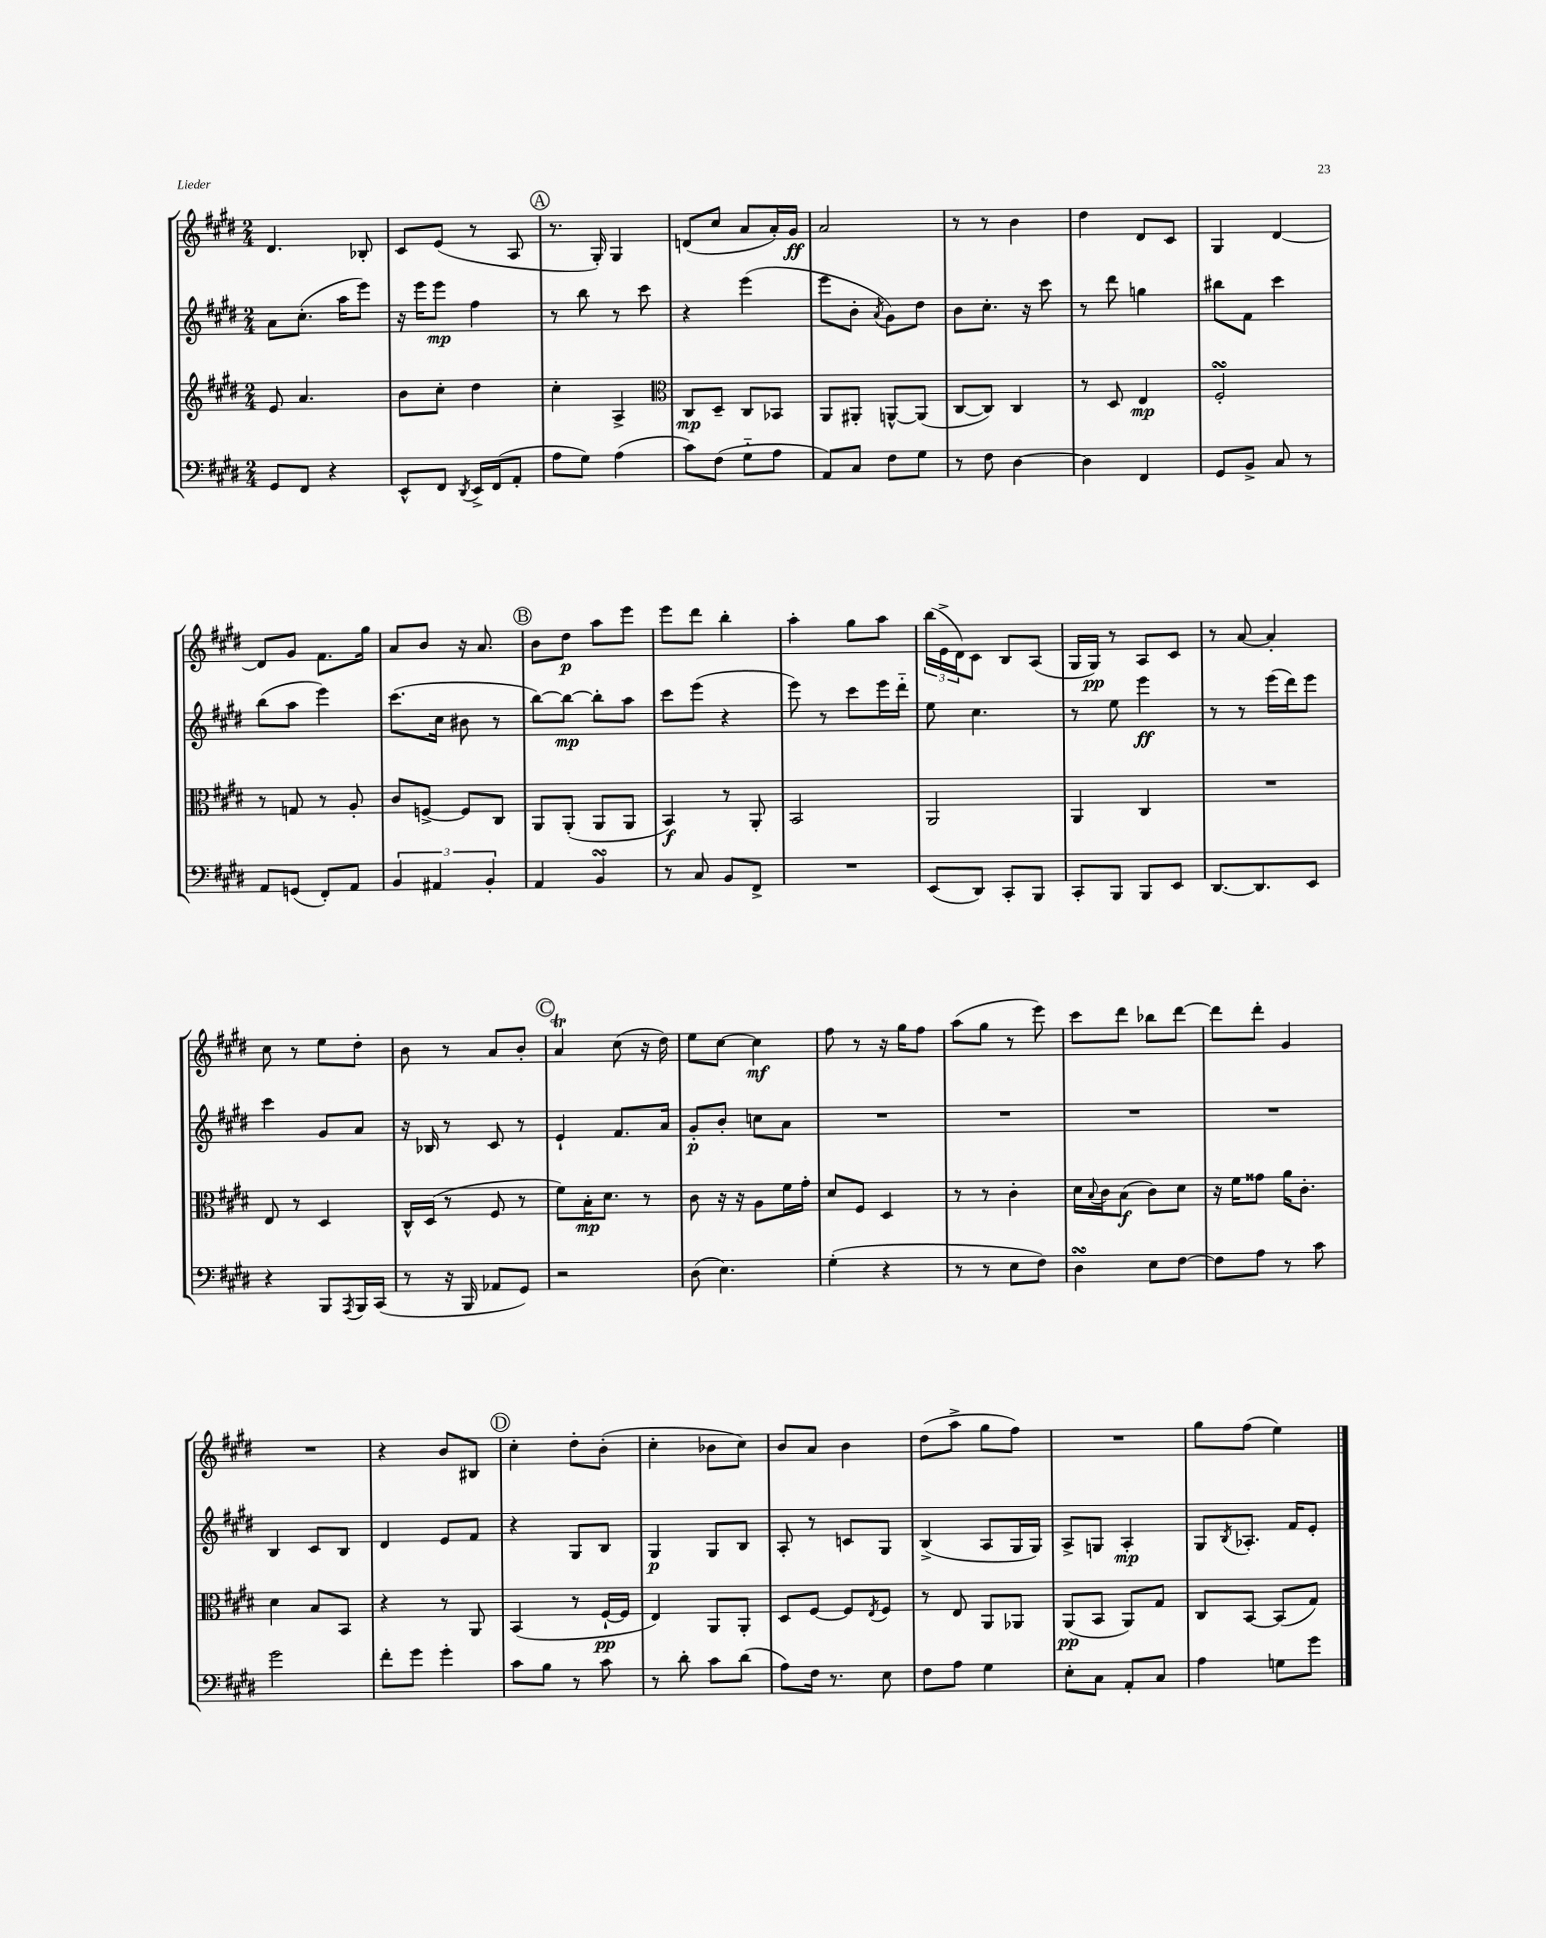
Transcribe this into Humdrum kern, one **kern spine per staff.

**kern	**kern	**dynam	**kern	**dynam	**kern	**dynam
*part4	*part3	*part3	*part2	*part2	*part1	*part1
*staff4	*staff3	*staff3	*staff2	*staff2	*staff1	*staff1
*clefF4	*clefG2	*	*clefG2	*	*clefG2	*
*k[f#c#g#d#]	*k[f#c#g#d#]	*	*k[f#c#g#d#]	*	*k[f#c#g#d#]	*
*M2/4	*M2/4	*	*M2/4	*	*M2/4	*
=3	=3	=3	=3	=3	=3	=3
8GG#/L	8e/	.	8a\L	.	4.d#/	.
8FF#/J	4.a/	.	(8.cc#'\J	.	.	.
4r	.	.	.	.	.	.
.	.	.	16aa\KL	.	.	.
.	.	.	8eee\J)	.	8B-X'/	.
=4	=4	=4	=4	=4	=4	=4
8EE^^/L	8b\L	.	16r	.	8c#/L	.
.	.	.	16eee\KL	.	.	.
8FF#/J	8cc#'\J	.	8eee\J	mp	(8e/J	.
8qDD#/	.	.	.	.	.	.
16EE^/LL	4dd#\	.	4ff#\	.	8r	.
(16FF#/J	.	.	.	.	.	.
8AA'/J	.	.	.	.	8A/	.
!!LO:REH:place=s1:t=A
=5	=5	=5	=5	=5	=5	=5
8A\L	4cc#'\	.	8r	.	8.r	.
8G#\J)	.	.	8bb\	.	.	.
.	.	.	.	.	16G#'/)	.
(4A\	4A^/	.	8r	.	4G#/	.
.	.	.	8ccc#\	.	.	.
=6	=6	=6	=6	=6	=6	=6
*	*clefC3	*	*	*	*	*
8c#\L)	8C#/L	mp	4r	.	(8dn/L	.
(8F#\J	8D#~/J	.	.	.	8cc#/J	.
8G#\L	8C#/L	.	(4eee\	.	8a/L	.
8A\J	8BB-X/J	.	.	.	16a'/L)	.
.	.	.	.	.	16g#/JJ	ff
=7	=7	=7	=7	=7	=7	=7
8AA/L)	8AA/L	.	8eee\L	.	2a/	.
8C#/J	8AA#X'/J	.	8b'\J	.	.	.
.	.	.	8qa/	.	.	.
8F#\L	[8AAn^^/L	.	8g#\L)	.	.	.
8G#\J	(8AA/J]	.	8dd#\J	.	.	.
=8	=8	=8	=8	=8	=8	=8
8r	[8C#/L	.	8b\L	.	8r	.
8F#\	8C#/J])	.	8.cc#'\J	.	8r	.
[4D#\	4C#/	.	.	.	4b\	.
.	.	.	16r	.	.	.
.	.	.	8ccc#\	.	.	.
=9	=9	=9	=9	=9	=9	=9
4D#\]	8r	.	8r	.	4dd#\	.
.	8D#/	.	8ddd#\	.	.	.
4FF#/	4E/	mp	4ggn\	.	8d#/L	.
.	.	.	.	.	8c#/J	.
=10	=10	=10	=10	=10	=10	=10
8GG#/L	2F#sSSS'/	.	8bb#X\L	.	4G#/	.
8BB^/J	.	.	8f#\J	.	.	.
8C#/	.	.	4ccc#\	.	[4d#/	.
8r	.	.	.	.	.	.
!!LO:LB:g=z
=11	=11	=11	=11	=11	=11	=11
8AA/L	8r	.	(8bb\L	.	8d#/L]	.
(8GGn/J	8Gn/	.	8aa\J	.	8g#/J	.
8FF#'/L)	8r	.	4eee\)	.	8.f#\L	.
8AA/J	8A'/	.	.	.	.	.
.	.	.	.	.	16gg#\Jk	.
=12	=12	=12	=12	=12	=12	=12
6BB/	8c#/L	.	(8.ccc#\L	.	8a/L	.
.	[8Fn^/J	.	.	.	8b/J	.
6AA#X/	.	.	.	.	.	.
.	.	.	16cc#\Jk	.	.	.
.	8F/L]	.	8b#X\	.	16r	.
.	.	.	.	.	8.a/	.
6BB'/	.	.	.	.	.	.
.	8C#/J	.	8r	.	.	.
!!LO:REH:place=s1:t=B
=13	=13	=13	=13	=13	=13	=13
4AA/	8AA/L	.	[8bb\L)	.	8b\L	.
.	(8AA'/J	.	8bb\J_	mp	8dd#\J	p
4BBsSSS/	8AA/L	.	8bb'\L]	.	8aa\L	.
.	8AA/J	.	8aa\J	.	8eee\J	.
=14	=14	=14	=14	=14	=14	=14
8r	4BB/)	f	8ccc#\L	.	8eee\L	.
8C#/	.	.	(8eee\J	.	8ddd#\J	.
8BB/L	8r	.	4r	.	4bb'\	.
8FF#^/J	8AA'/	.	.	.	.	.
=15	=15	=15	=15	=15	=15	=15
2r	2BB/	.	8eee\)	.	4aa'\	.
.	.	.	8r	.	.	.
.	.	.	8ccc#\L	.	8gg#\L	.
.	.	.	16eee\L	.	8aa\J	.
.	.	.	16ddd#\JJ	.	.	.
=16	=16	=16	=16	=16	=16	=16
(8EE/L	2AA/	.	8ee\	.	(24bb\LL	.
.	.	.	.	.	24e^\	.
.	.	.	.	.	24d#\J)	.
8DD#/J)	.	.	4.cc#\	.	8c#\J	.
8CC#'/L	.	.	.	.	8B/L	.
8BBB/J	.	.	.	.	(8A/J	.
=17	=17	=17	=17	=17	=17	=17
8CC#'/L	4AA/	.	8r	.	16G#/LL	.
.	.	.	.	.	16G#/JJ)	pp
8BBB/J	.	.	8ee\	.	8r	.
8BBB/L	4C#/	.	4eee\	ff	8A/L	.
8EE/J	.	.	.	.	8c#/J	.
=18	=18	=18	=18	=18	=18	=18
[8.DD#/L	2r	.	8r	.	8r	.
.	.	.	8r	.	[8a/	.
8.DD#/]	.	.	.	.	.	.
.	.	.	(16eee\LL	.	4a'/]	.
.	.	.	16ddd#\J)	.	.	.
8EE/J	.	.	8eee\J	.	.	.
!!LO:LB:g=z
=19	=19	=19	=19	=19	=19	=19
4r	8E/	.	4ccc#\	.	8cc#\	.
.	8r	.	.	.	8r	.
8BBB/L	4D#/	.	8g#/L	.	8ee\L	.
8qAAA/	.	.	.	.	.	.
16BBB/L	.	.	8a/J	.	8dd#'\J	.
(16CC#/JJ	.	.	.	.	.	.
=20	=20	=20	=20	=20	=20	=20
8r	16C#^^/LL	.	16r	.	8b\	.
.	(16D#/JJ	.	16B-X/	.	.	.
16r	8r	.	8r	.	8r	.
16BBB/	.	.	.	.	.	.
8AA-X/L	8F#/	.	8c#/	.	8a/L	.
8GG#/J)	8r	.	8r	.	8b'/J	.
!!LO:REH:place=s1:t=C
=21	=21	=21	=21	=21	=21	=21
2r	8f#\L)	.	4e`/	.	4aT/	.
.	16B'\K	mp	.	.	.	.
.	8.d#\J	.	.	.	.	.
.	.	.	8.f#/L	.	(8cc#\	.
.	8r	.	.	.	16r	.
.	.	.	16a/Jk	.	16dd#\)	.
=22	=22	=22	=22	=22	=22	=22
(8D#\	8c#\	.	8g#'/L	p	8ee\L	.
4.E\)	16r	.	8b'/J	.	[8cc#\J	.
.	16r	.	.	.	.	.
.	8A\L	.	8ccn\L	.	4cc#\]	mf
.	16f#\L	.	8a\J	.	.	.
.	16g#'\JJ	.	.	.	.	.
=23	=23	=23	=23	=23	=23	=23
(4G#'\	8d#/L	.	2r	.	8ff#\	.
.	8F#/J	.	.	.	8r	.
4r	4D#/	.	.	.	16r	.
.	.	.	.	.	16gg#\KL	.
.	.	.	.	.	8ff#\J	.
=24	=24	=24	=24	=24	=24	=24
8r	8r	.	2r	.	(8aa\L	.
8r	8r	.	.	.	8gg#\J	.
8E\L	4c#'\	.	.	.	8r	.
8F#\J)	.	.	.	.	8eee\)	.
=25	=25	=25	=25	=25	=25	=25
4D#sSsS\	16d#\LL	.	2r	.	8ccc#\L	.
.	8qqB/	.	.	.	.	.
.	16c#\J	.	.	.	.	.
.	(8B\J	f	.	.	8ddd#\J	.
8E\L	8c#\L)	.	.	.	8bb-X\L	.
[8F#\J	8d#\J	.	.	.	[8ddd#\J	.
=26	=26	=26	=26	=26	=26	=26
8F#\L]	16r	.	2r	.	8ddd#\L]	.
.	16f#\KL	.	.	.	.	.
8A\J	8g##X\J	.	.	.	8ddd#'\J	.
8r	16a\KL	.	.	.	4g#/	.
.	8.c#'\J	.	.	.	.	.
8c#\	.	.	.	.	.	.
!!LO:LB:g=z
=27	=27	=27	=27	=27	=27	=27
2g#\	4d#\	.	4B/	.	2r	.
.	8B/L	.	8c#/L	.	.	.
.	8BB/J	.	8B/J	.	.	.
=28	=28	=28	=28	=28	=28	=28
8f#'\L	4r	.	4d#/	.	4r	.
8g#\J	.	.	.	.	.	.
4g#'\	8r	.	8e/L	.	8b/L	.
.	8AA/	.	8f#/J	.	8B#X/J	.
!!LO:REH:place=s1:t=D
=29	=29	=29	=29	=29	=29	=29
8c#\L	(4BB/	.	4r	.	4cc#'\	.
8B\J	.	.	.	.	.	.
8r	8r	.	8G#/L	.	8dd#'\L	.
8c#\	[16F#`/LL	pp	8B/J	.	(8b'\J	.
.	16F#/JJ]	.	.	.	.	.
=30	=30	=30	=30	=30	=30	=30
8r	4E/)	.	4G#/	p	4cc#'\	.
8d#'\	.	.	.	.	.	.
8c#\L	8AA/L	.	8G#/L	.	8b-X\L	.
(8d#\J	8AA'/J	.	8B/J	.	8cc#\J)	.
=31	=31	=31	=31	=31	=31	=31
8A\L)	8D#/L	.	8A'/	.	8b/L	.
16F#\Jk	[8F#/J	.	8r	.	8a/J	.
8.r	.	.	.	.	.	.
.	8F#/L]	.	8cn/L	.	4b\	.
.	8qE/	.	.	.	.	.
8E\	8F#/J	.	8G#/J	.	.	.
=32	=32	=32	=32	=32	=32	=32
8F#\L	8r	.	(4B^/	.	(8dd#\L	.
8A\J	8E/	.	.	.	8aa^\J	.
4G#\	8AA/L	.	8A/L	.	8gg#\L	.
.	8AA-X/J	.	16G#/L	.	8ff#\J)	.
.	.	.	16G#/JJ)	.	.	.
=33	=33	=33	=33	=33	=33	=33
8E'\L	(8AA/L	pp	8A^/L	.	2r	.
8C#\J	8BB/J	.	8Gn/J	.	.	.
8AA'/L	8AA/L)	.	4A'/	mp	.	.
8C#/J	8G#/J	.	.	.	.	.
=34	=34	=34	=34	=34	=34	=34
4A\	8C#/L	.	8G#/L	.	8gg#\L	.
.	.	.	8qB/	.	.	.
.	[8BB/J	.	8.A-X'/J	.	(8ff#\J	.
8Gn\L	(8BB/L]	.	.	.	4ee\)	.
.	.	.	16f#/KL	.	.	.
8g#\J	8G#/J)	.	8e'/J	.	.	.
==	==	==	==	==	==	==
*-	*-	*-	*-	*-	*-	*-
